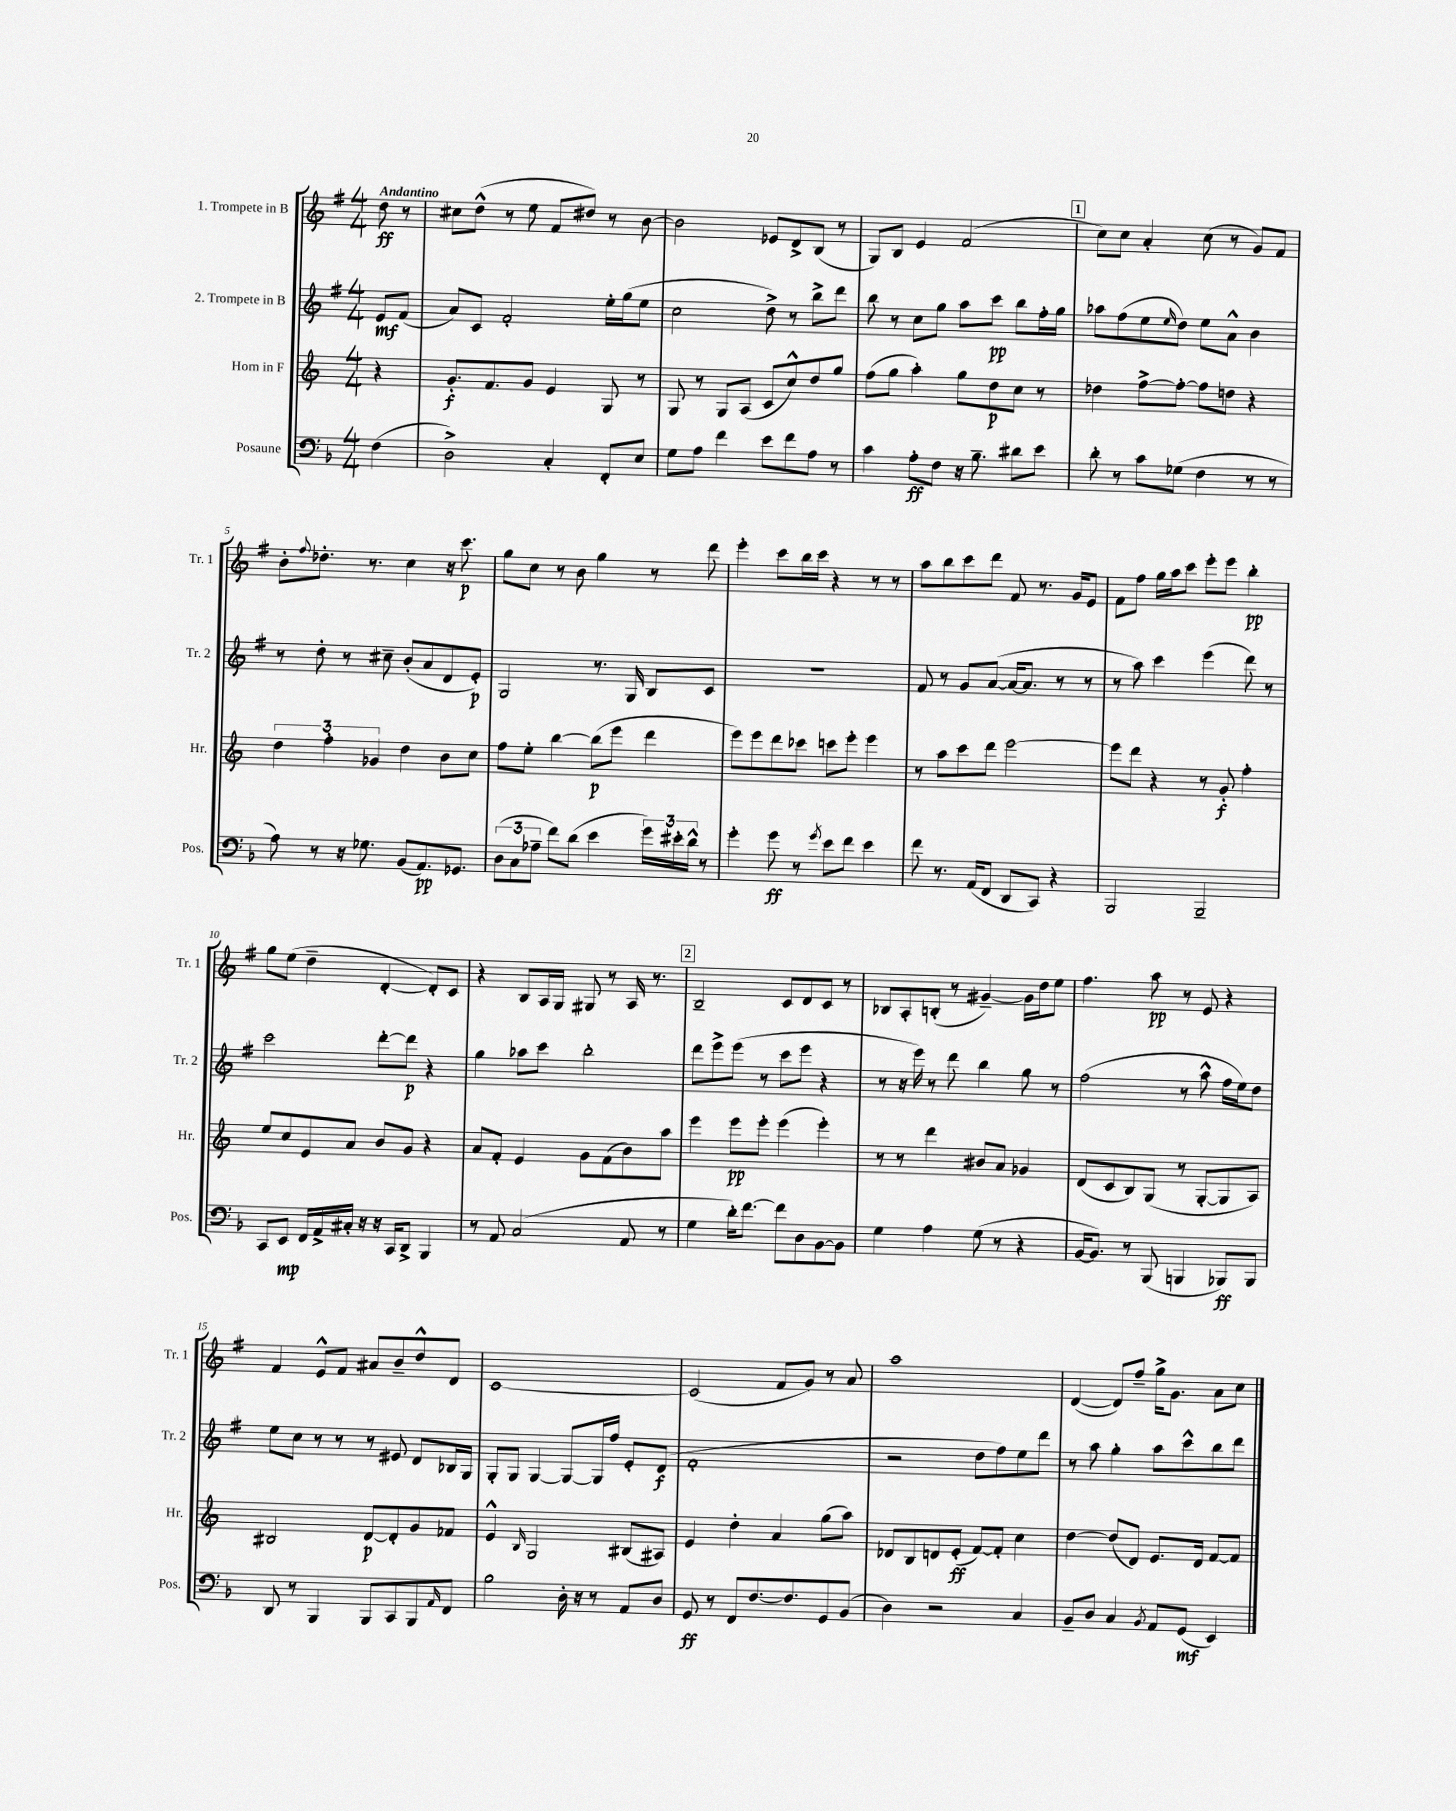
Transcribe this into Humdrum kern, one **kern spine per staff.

**kern	**dynam	**kern	**dynam	**kern	**dynam	**kern	**dynam
*part4	*part4	*part3	*part3	*part2	*part2	*part1	*part1
*staff4	*staff4	*staff3	*staff3	*staff2	*staff2	*staff1	*staff1
*I"Posaune	*	*I"Horn in F	*	*I"2. Trompete in B	*	*I"1. Trompete in B	*
*I'Pos.	*	*I'Hr.	*	*I'Tr. 2	*	*I'Tr. 1	*
*clefF4	*	*clefG2	*	*clefG2	*	*clefG2	*
*k[b-]	*	*k[]	*	*k[f#]	*	*k[f#]	*
*M4/4	*	*M4/4	*	*M4/4	*	*M4/4	*
=	=	=	=	=	=	=	=
!	!	!	!	!	!	!LO:TX:a:B:t=Andantino	!
(4F\	.	4r	.	8e/L	mf	8dd\	ff
.	.	.	.	(8f#/J	.	8r	.
=1	=1	=1	=1	=1	=1	=1	=1
2D^\)	.	8.g'/L	f	8a/L)	.	8cc#X\L	.
.	.	.	.	8c/J	.	(8dd^^\J	.
.	.	8.f/	.	.	.	.	.
.	.	.	.	2f#'/	.	8r	.
.	.	8g/J	.	.	.	8ee\	.
4C'/	.	4e/	.	.	.	8f#/L	.
.	.	.	.	.	.	8dd#X/J)	.
8FF'/L	.	8G/	.	16ee'\LL	.	8r	.
.	.	.	.	(16gg\J	.	.	.
8E/J	.	8r	.	8ee\J	.	[8b\	.
=2	=2	=2	=2	=2	=2	=2	=2
8G\L	.	8G/	.	2cc\	.	2b\]	.
8A\J	.	8r	.	.	.	.	.
4f\	.	8G/L	.	.	.	.	.
.	.	(8A/J	.	.	.	.	.
8e\L	.	8c/L	.	8dd^\)	.	8e-X/L	.
8f\	.	8cc^^/)	.	8r	.	8d^/	.
8A\J	.	8dd/	.	8bb^\L	.	(8B/J	.
8r	.	8gg/J	.	8ddd\J	.	8r	.
=3	=3	=3	=3	=3	=3	=3	=3
4c\	.	(8ff\L	.	8bb\	.	8G/L)	.
.	.	8gg\J	.	8r	.	8B/J	.
8A'\L	ff	4aa'\)	.	8cc\L	.	4e/	.
8F\J	.	.	.	8gg\J	.	.	.
16r	.	8gg\L	.	8aa\L	.	(2f#/	.
8.B-~\	.	.	.	.	.	.	.
.	.	8dd\	p	8ccc\J	pp	.	.
8d#X\L	.	8cc\J	.	8bb\L	.	.	.
8e\J	.	8r	.	16ff#'\L	.	.	.
.	.	.	.	16gg\JJ	.	.	.
!!LO:REH:place=s1:t=1
=4	=4	=4	=4	=4	=4	=4	=4
8d'\	.	4dd-X\	.	8aa-X\L	.	8cc\L)	.
8r	.	.	.	(8ff#\	.	8cc\J	.
8c\L	.	[8ff^\L	.	8ee\	.	4a'/	.
.	.	.	.	16qqee/	.	.	.
(8G-X\J	.	8ff'\J_	.	8dd\J)	.	.	.
4F\	.	8ff\L]	.	8ee\L	.	(8cc\	.
.	.	8ddn\J	.	8a^^\J	.	8r	.
8r	.	4r	.	4b\	.	8g/L)	.
8r	.	.	.	.	.	8f#/J	.
!!LO:LB:g=z
=5	=5	=5	=5	=5	=5	=5	=5
8A\)	.	6dd\	.	8r	.	8b'\L	.
.	.	.	.	.	.	8qqff#/	.
8r	.	.	.	8dd'\	.	8.dd-X'\J	.
.	.	6ff'\	.	.	.	.	.
16r	.	.	.	8r	.	.	.
8.G-X\	.	.	.	.	.	8.r	.
.	.	6g-X/	.	.	.	.	.
.	.	.	.	8cc#X~\	.	.	.
(8BB-/L	.	4dd\	.	(8b'/L	.	4cc\	.
8.AA/)	pp	.	.	8a/	.	.	.
.	.	8b\L	.	8d/	.	16r	.
8.GG-X/J	.	.	.	.	.	8.ccc\	p
.	.	8cc\J	.	8e'/J)	p	.	.
=6	=6	=6	=6	=6	=6	=6	=6
(12D\L	.	8ff\L	.	2G/	.	8gg\L	.
12C\	.	.	.	.	.	.	.
.	.	8ee'\J	.	.	.	8cc\J	.
12A-X~\J	.	.	.	.	.	.	.
8f\L)	.	[4bb\	.	.	.	8r	.
(8d\J	.	.	.	.	.	8b\	.
4e\	.	(8bb\L]	p	8.r	.	4gg\	.
.	.	8eee\J	.	.	.	.	.
.	.	.	.	16G/	.	.	.
24g\LL)	.	4ddd\	.	8B/L	.	8r	.
24e#X'\	.	.	.	.	.	.	.
24d^^\JJ	.	.	.	.	.	.	.
8r	.	.	.	8c/J	.	8ddd\	.
=7	=7	=7	=7	=7	=7	=7	=7
4g'\	.	8eee\L)	.	1r	.	4eee'\	.
.	.	8eee\	.	.	.	.	.
8g\	ff	8ddd\	.	.	.	8ccc\L	.
8r	.	8ccc-X\J	.	.	.	16bb\L	.
.	.	.	.	.	.	16ccc\JJ	.
8qg/	.	.	.	.	.	.	.
8e\L	.	8cccn\L	.	.	.	4r	.
8f\J	.	8eee'\J	.	.	.	.	.
4e\	.	4eee\	.	.	.	8r	.
.	.	.	.	.	.	8r	.
=8	=8	=8	=8	=8	=8	=8	=8
8f\	.	8r	.	8f#/	.	8aa\L	.
8.r	.	8aa\L	.	8r	.	8bb\	.
.	.	8ccc\	.	8g/L	.	8ccc\	.
(16AA/KL	.	.	.	.	.	.	.
8FF/J	.	8ddd\J	.	([8a/J	.	8ddd\J	.
8DD/L	.	[2eee\	.	16a/KL_	.	8f#/	.
.	.	.	.	8.a/J]	.	.	.
8CC/J)	.	.	.	.	.	8.r	.
4r	.	.	.	8r	.	.	.
.	.	.	.	.	.	16g/KL	.
.	.	.	.	8r	.	8e/J	.
=9	=9	=9	=9	=9	=9	=9	=9
2BBB-/	.	8eee\L]	.	8r	.	8f#\L	.
.	.	8ddd\J	.	8aa\)	.	8ff#\J	.
.	.	4r	.	4ccc\	.	16gg\LL	.
.	.	.	.	.	.	16aa\J	.
.	.	.	.	.	.	8ccc\J	.
2BBB-~/	.	8r	.	(4eee\	.	8eee'\L	.
.	.	8g'/	f	.	.	8eee\J	.
.	.	4ff'\	.	8ddd\)	.	4bb'\	pp
.	.	.	.	8r	.	.	.
!!LO:LB:g=z
=10	=10	=10	=10	=10	=10	=10	=10
8CC/L	.	8ee/L	.	2ccc\	.	8gg\L	.
8EE/J	mp	8cc/	.	.	.	(8ee\J	.
16FF/LL	.	8e/	.	.	.	4dd~\	.
16AA^/	.	.	.	.	.	.	.
16C#X'/JJ	.	8a/J	.	.	.	.	.
16r	.	.	.	.	.	.	.
16r	.	8b/L	.	[8ddd'\L	.	[4d'/	.
16CC/KL	.	.	.	.	.	.	.
8DD^/J	.	8g/J	.	8ddd\J]	p	.	.
4BBB-/	.	4r	.	4r	.	8d'/L])	.
.	.	.	.	.	.	8c/J	.
=11	=11	=11	=11	=11	=11	=11	=11
8r	.	8a/L	.	4gg\	.	4r	.
8AA/	.	8f'/J	.	.	.	.	.
(2C/	.	4e/	.	8aa-X\L	.	8B/L	.
.	.	.	.	8ccc\J	.	16A/L	.
.	.	.	.	.	.	16G/JJ	.
.	.	8g\L	.	2bb'\	.	8G#X/	.
.	.	(8f\	.	.	.	8r	.
8AA/	.	8b\)	.	.	.	16A/	.
.	.	.	.	.	.	8.r	.
8r	.	8aa\J	.	.	.	.	.
!!LO:REH:place=s1:t=2
=12	=12	=12	=12	=12	=12	=12	=12
4G\	.	4eee\	.	8ddd\L	.	2B~/	.
.	.	.	.	8eee^\	.	.	.
16d'\KL)	.	8eee\L	pp	(8eee\J	.	.	.
[8.f\J	.	.	.	.	.	.	.
.	.	8eee'\J	.	8r	.	.	.
8f\L]	.	(4eee\	.	8ccc\L	.	8c/L	.
8D\	.	.	.	8eee\J	.	8d/	.
[8BB-\	.	4eee'\)	.	4r	.	8c/J	.
8BB-\J]	.	.	.	.	.	8r	.
=13	=13	=13	=13	=13	=13	=13	=13
4G\	.	8r	.	8r	.	8B-X/L	.
.	.	8r	.	16r	.	8A'/	.
.	.	.	.	16eee\)	.	.	.
4A\	.	4ddd\	.	8r	.	(8Bn'/J	.
.	.	.	.	8ddd\	.	8r	.
(8G\	.	8b#X/L	.	4bb\	.	[4g#X~/)	.
8r	.	8a/J	.	.	.	.	.
4r	.	4g-X/	.	8gg\	.	16g#\LL]	.
.	.	.	.	.	.	16dd\J	.
.	.	.	.	8r	.	8ee\J	.
=14	=14	=14	=14	=14	=14	=14	=14
[16BB-/KL	.	(8d/L	.	(2ff#\	.	4.ff#\	.
8.BB-/J])	.	.	.	.	.	.	.
.	.	8c/	.	.	.	.	.
8r	.	8B/)	.	.	.	.	.
(8BBB-/	.	(8G/J	.	.	.	8aa\	pp
4BBBn/	.	8r	.	8r	.	8r	.
.	.	[8G'/L	.	8aa^^\	.	8e/	.
8BBB-X/L)	ff	8G/]	.	16ff#\LL	.	4r	.
.	.	.	.	16ee\J)	.	.	.
8BBB-/J	.	8A/J)	.	8dd\J	.	.	.
!!LO:LB:g=z
=15	=15	=15	=15	=15	=15	=15	=15
8DD/	.	2B#X/	.	8ee\L	.	4f#/	.
8r	.	.	.	8cc\J	.	.	.
4BBB-/	.	.	.	8r	.	8e^^/L	.
.	.	.	.	8r	.	8f#/J	.
8BBB-/L	.	[8d/L	p	8r	.	8a#X/L	.
8CC/	.	8d'/]	.	8e#X/	.	8b~/	.
8BBB-/	.	8g/	.	8d/L	.	8dd^^/	.
16qqAA/	.	.	.	.	.	.	.
8FF/J	.	8f-X/J	.	16B-X/L	.	8d/J	.
.	.	.	.	16G/JJ	.	.	.
=16	=16	=16	=16	=16	=16	=16	=16
2B-\	.	4e^^/	.	8G'/L	.	[1c	.
.	.	.	.	8G/J	.	.	.
.	.	16qqB/	.	.	.	.	.
.	.	2G/	.	[4G/	.	.	.
16D'\	.	.	.	8G/L_	.	.	.
16r	.	.	.	.	.	.	.
8r	.	.	.	16G/L]	.	.	.
.	.	.	.	16ff#/JJ	.	.	.
8AA/L	.	(8B#X/L	.	8e'/L	.	.	.
8D/J	.	8A#X/J)	.	(8d/J	f	.	.
=17	=17	=17	=17	=17	=17	=17	=17
8GG/	ff	4e/	.	1f#'	.	(2c/]	.
8r	.	.	.	.	.	.	.
8FF/L	.	4dd'\	.	.	.	.	.
[8.F/	.	.	.	.	.	.	.
.	.	4a/	.	.	.	8f#/L	.
8.F/]	.	.	.	.	.	.	.
.	.	.	.	.	.	8g/J)	.
8GG/	.	(8gg\L	.	.	.	8r	.
(8BB-/J	.	8aa\J)	.	.	.	8a/	.
=18	=18	=18	=18	=18	=18	=18	=18
4D\)	.	8d-X/L	.	2r	.	1aa	.
.	.	8B/	.	.	.	.	.
2r	.	8dn/	.	.	.	.	.
.	.	(8e'/J	ff	.	.	.	.
.	.	[8f/L)	.	8dd\L	.	.	.
.	.	8f'/J]	.	8ff#\)	.	.	.
4C/	.	4cc\	.	8ee\	.	.	.
.	.	.	.	8ddd\J	.	.	.
=19	=19	=19	=19	=19	=19	=19	=19
8BB-~/L	.	[4dd\	.	8r	.	([4d/	.
8D/J	.	.	.	8aa\	.	.	.
4C/	.	(8dd/L]	.	4gg'\	.	8d/L])	.
.	.	8d/J)	.	.	.	8ff#~/J	.
8qBB-/	.	.	.	.	.	.	.
8AA/L	.	8.e/L	.	8aa\L	.	16gg^\KL	.
.	.	.	.	.	.	8.g\J	.
(8GG/J	mf	.	.	8ccc^^\	.	.	.
.	.	16d/Jk	.	.	.	.	.
4EE/)	.	[8f/L	.	8bb\	.	8a\L	.
.	.	8f/J]	.	8ddd\J	.	8cc\J	.
==	==	==	==	==	==	==	==
*-	*-	*-	*-	*-	*-	*-	*-
